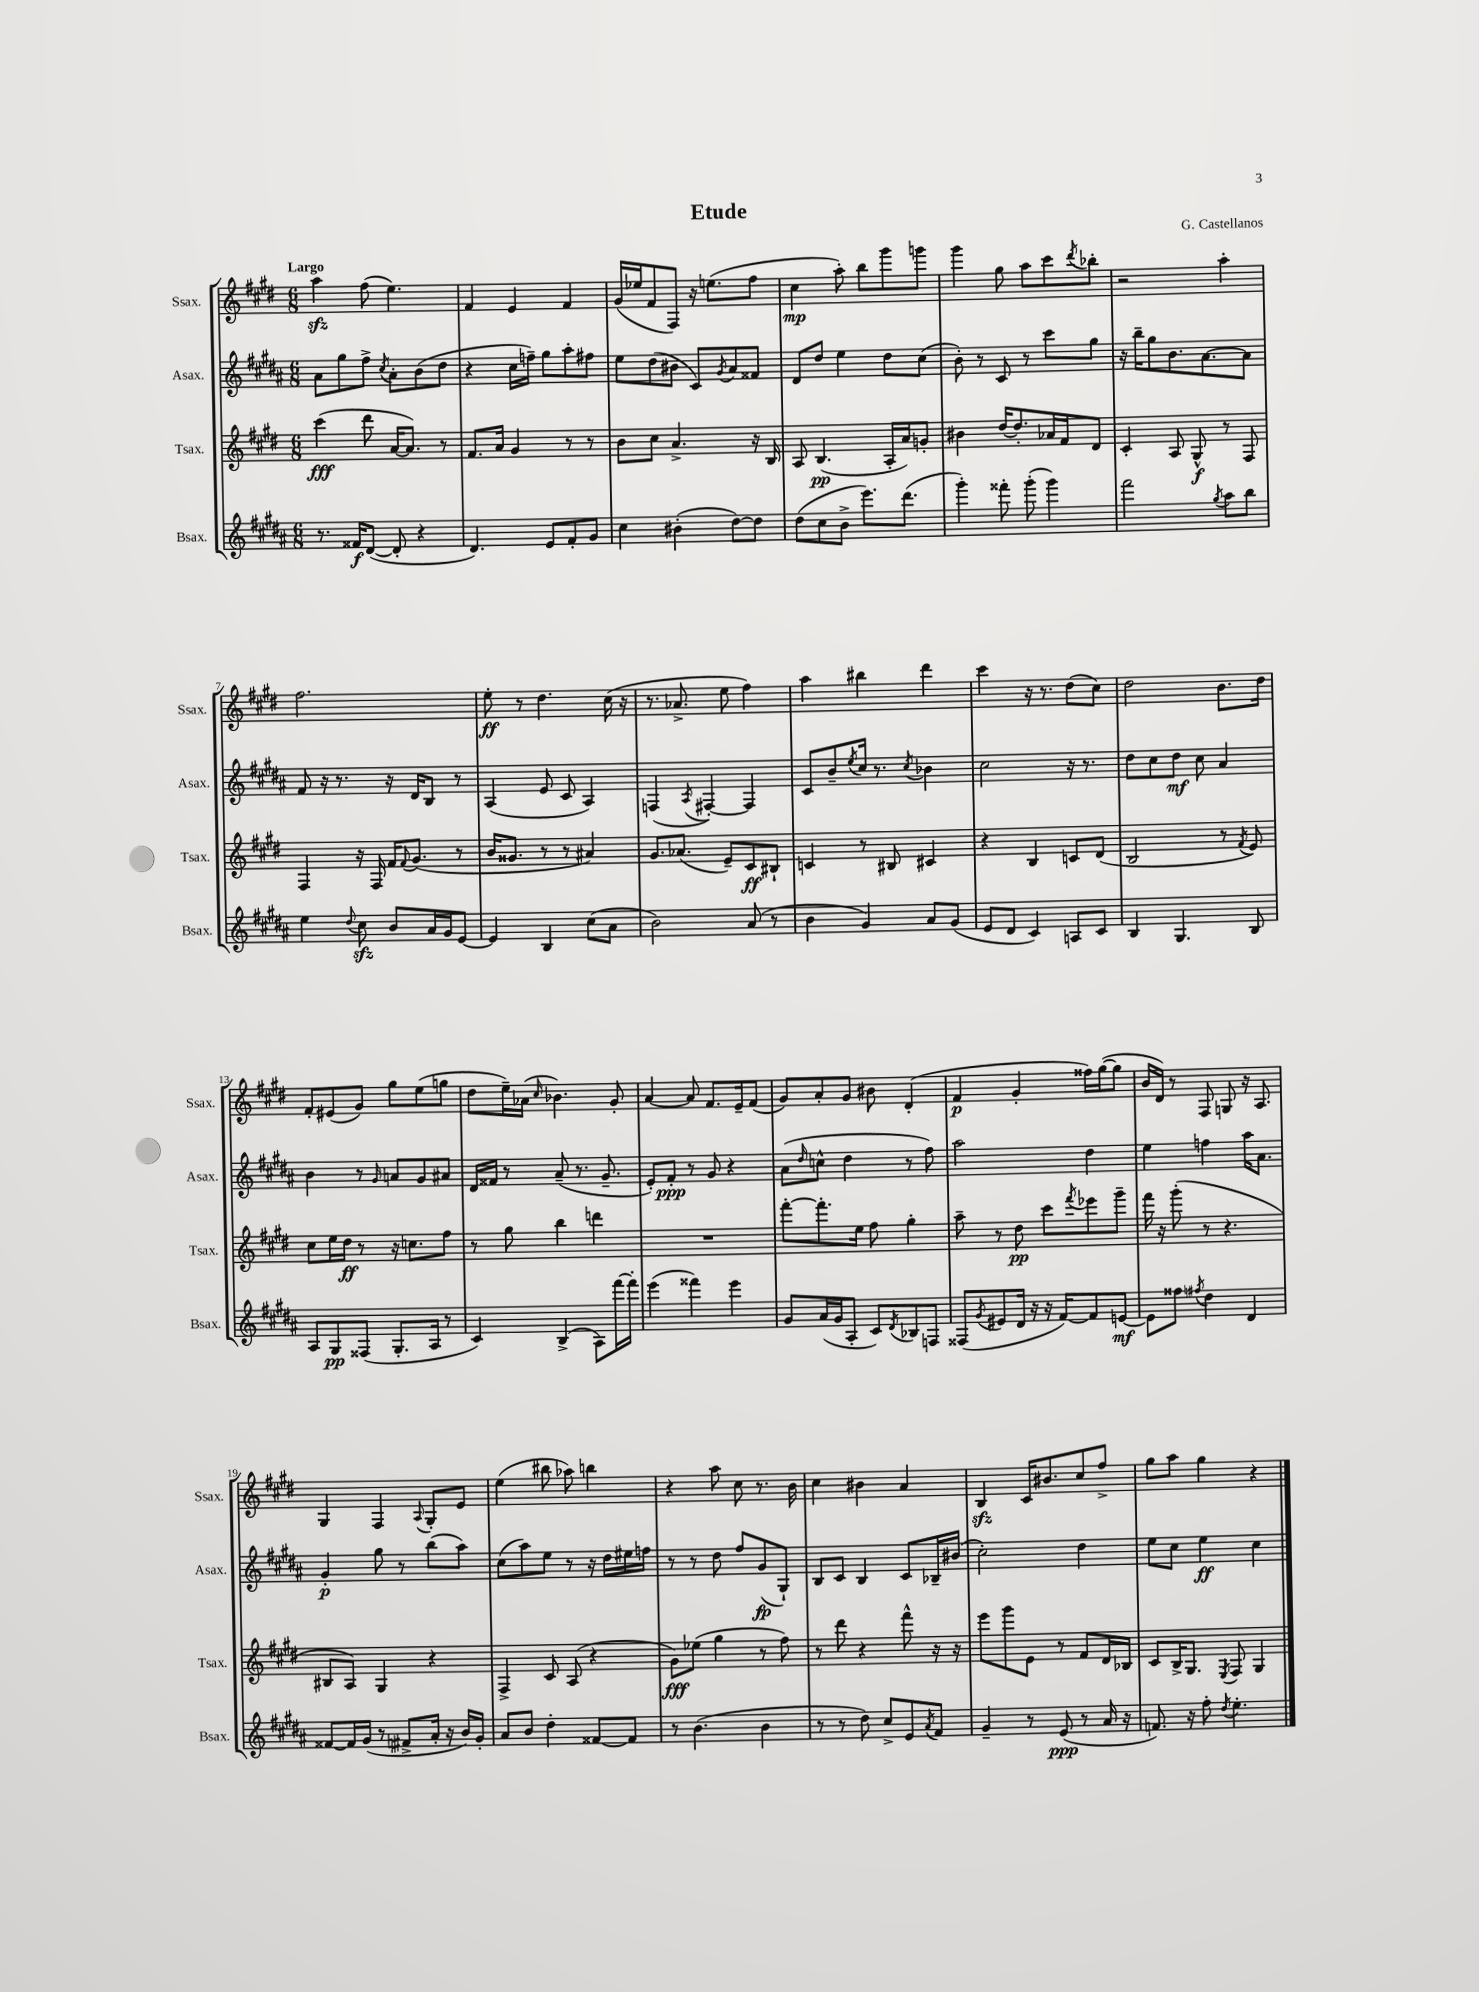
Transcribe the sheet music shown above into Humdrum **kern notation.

**kern	**kern	**kern	**kern
*staff4	*staff3	*staff2	*staff1
*clefG2	*clefG2	*clefG2	*clefG2
*k[f#c#g#d#a#]	*k[f#c#g#d#]	*k[f#c#g#d#a#]	*k[f#c#g#d#]
*M6/8	*M6/8	*M6/8	*M6/8
8.r	(4ccc#	8a#	4aa
.	.	8gg#	.
16f##	.	.	.
([8d#	8ddd#	8ff#^	(8ff#
.	.	8qcc#	.
8d#']	[16a	8a#'	4.ee)
.	8.a])	.	.
4r	.	(8b	.
.	8r	8dd#	.
=	=	=	=
4.d#)	8.f#	4r	4f#
.	16a	.	.
.	4g#	16cc#	4e
.	.	16ff~)	.
8e	.	8gg#	.
8f#'	8r	8aa#'	4f#
8g#	8r	8ff#	.
=	=	=	=
4cc#	8b	8ee	(16g#
.	.	.	16ee-
.	8cc#	(8dd#	8f#
(4b#'	4.a^	8b#	8F#)
.	.	8c#)	16r
.	.	.	(8.ee
.	.	8qg#	.
[8dd#)	.	8a#	.
8dd#]	16r	8f##	8ff#
.	16B	.	.
=	=	=	=
(8dd#	8A	8d#	4cc#
8cc#	(4.B	8dd#	.
8b^	.	4ee	8aa')
8.eee)	.	.	8bb
.	16A'	8dd#	8ggg#
(8.ddd#	16a)	.	.
.	8g'	(8cc#	8ggg
=	=	=	=
4ggg#')	4b#	8b')	4ggg#
.	.	8r	.
8fff##'	[16dd#	8c#	8gg#
.	8.dd#']	.	.
(8ggg#'	.	8r	8aa
4ggg#)	16a-	8ccc#	8ccc#
.	16f#	.	.
.	.	.	8qddd#
.	8d#	8gg#	8bb-'
=	=	=	=
2fff#	4c#'	16r	2r
.	.	16bb~	.
.	.	8gg#	.
.	8A	8.b	.
.	8G#^^	.	.
.	.	[8.a#	.
8qgg#	.	.	.
8aa#	8r	.	4aa'
8bb	8F#	8a#]	.
=	=	=	=
4ee	4F#	8f#	2.ff#
.	.	16r	.
.	.	8.r	.
8qqdd#	.	.	.
8cc#	16r	.	.
.	16F#	.	.
8b	16f#	16r	.
.	8qqf#	.	.
.	(8.g#	16d#	.
16a#	.	8B	.
16g#	.	.	.
[8e	8r	8r	.
=	=	=	=
4e]	16b	(4A#	8ee'
.	8.g##	.	.
.	.	.	8r
4B	8r	8e	4.dd#
.	8r	8c#	.
(8cc#	4a#)	4A#)	.
8a#	.	.	(16cc#
.	.	.	16r
=	=	=	=
2b)	8.g#	(4F	8.r
.	(8.a-	.	8.a-^
.	.	8qA#	.
.	.	[4F#')	.
.	8e~)	.	8ee
(8a#	8c#	4F#]	4ff#)
8r	8B#`	.	.
=	=	=	=
4b	4c	8c#	4aa
.	.	8b~	.
.	.	8qee	.
4g#)	8r	16cc#	4bb#
.	.	8.r	.
.	8B#	.	.
.	.	8qcc#	.
8a#	4c#	4b-	4ddd#
(8g#	.	.	.
=	=	=	=
8e	4r	2cc#	4ccc#
8d#	.	.	.
4c#)	4B	.	16r
.	.	.	8.r
8A	8c	16r	(8dd#
.	.	8.r	.
8c#	(8d#	.	8cc#)
=	=	=	=
4B	2B	8dd#	2dd#
.	.	8cc#	.
4.G#	.	8dd#	.
.	.	8cc#	.
.	8r	4a#	8.b
.	8qf#	.	.
8B	8e)	.	.
.	.	.	16dd#
=	=	=	=
8A#	8cc#	4b	8f#'
8G#	16ee	.	(8e#
.	16dd#	.	.
(8F##	8r	8r	8g#)
.	.	16qqg#	.
8.G#'	16r	8a	8gg#
.	8.cc	.	.
.	.	8g#	(8ee
16A#	.	.	.
8r	8ff#	8a#	8gg
=	=	=	=
4c#)	8r	16d#	8dd#
.	.	16f##	.
.	8gg#	8r	16ee~)
.	.	.	(16a-
.	.	.	16qqcc#
(4B^	4bb	(8a#~	4.b-)
.	.	8.r	.
8A#)	4ddd	.	.
.	.	8.g#~	.
[16fff#	.	.	8g#'
16fff#']	.	.	.
=	=	=	=
(4eee	2.r	8e')	[4a
.	.	8f#'	.
4fff##)	.	8r	8a]
.	.	8g#	8.f#
4eee	.	4r	.
.	.	.	16e~
.	.	.	(8f#
=	=	=	=
8g#	[8fff#'	(8a#	8g#)
.	.	16qqdd#	.
(16a#	8.fff#']	8cc^^	8a'
16g#	.	.	.
8A#'	.	4dd#	8g#
.	16ee	.	.
8c#)	8ff#	.	8b#
8qd#	.	.	.
8B-	4gg#'	8r	(4d#'
8F	.	8ff#)	.
=	=	=	=
(8F##	8aa~	2aa#	4f#
8qg#	.	.	.
8e#	8r	.	.
16d#	8dd#	.	4g#'
16r	.	.	.
16r	8ccc#	.	.
[16f#)	.	.	.
.	8qfff#	.	.
8f#]	8eee-	4dd#	16ff##)
.	.	.	([16gg#
[8e	8ggg#~	.	8gg#]
=	=	=	=
8e]	16fff#	4ee	16b
.	16r	.	16d#)
8ff##	(8ggg#'	.	8r
8qff#	.	.	.
4dd#	8r	4ff	8F#
.	4.r	.	8G
4d#	.	16aa#	16r
.	.	8.a#	8.A
=	=	=	=
[8f##	8B#	4g#'	4G#
16f##]	8A)	.	.
(16g#	.	.	.
8r	4G#	8gg#	4F#
8f#^	.	8r	.
.	.	.	8qqA
16a#'	4r	(8bb	8G#'
16r	.	.	.
16b)	.	8aa#)	8e
16g#'	.	.	.
=	=	=	=
8a#	4F#^	(8cc#	(4ee
8b	.	8aa#)	.
4dd#'	8c#	8ee	8bb#
.	(8A	8r	8aa-)
[8f##	4r	16r	4bb
.	.	16dd#	.
8f##]	.	16ee#	.
.	.	16ff	.
=	=	=	=
8r	8g#)	8r	4r
(4.b	(8ee-	8r	.
.	4gg#	8dd#	8aa
.	.	8ff#	8cc#
4b	8r	(8g#	8.r
.	8ff#)	8G#`)	.
.	.	.	16b
=	=	=	=
8r	8r	8B	4cc#
8r	8ddd#	8c#	.
8dd#)	4r	4B	4b#
8cc#^	.	.	.
8e	8fff#^^	8c#	4a
8qa#	.	.	.
8f#	16r	16B-~	.
.	16r	(16b#	.
=	=	=	=
4g#~	8eee	2cc#')	4B
.	8ggg#	.	.
8r	8e	.	16c#
.	.	.	8.b#
(8e	8r	.	.
8r	8f#	4dd#	8cc#
16a#	16d#	.	8ff#^
16r	16B-	.	.
=	=	=	=
8.f)	8c#	8ee	8gg#
.	16B^	8cc#	8aa
16r	8.G#	.	.
8ff#'	.	4ee	4gg#
8qdd#	8qE	.	.
4.ee'	8F#	.	.
.	4G#	4cc#	4r
==	==	==	==
*-	*-	*-	*-
